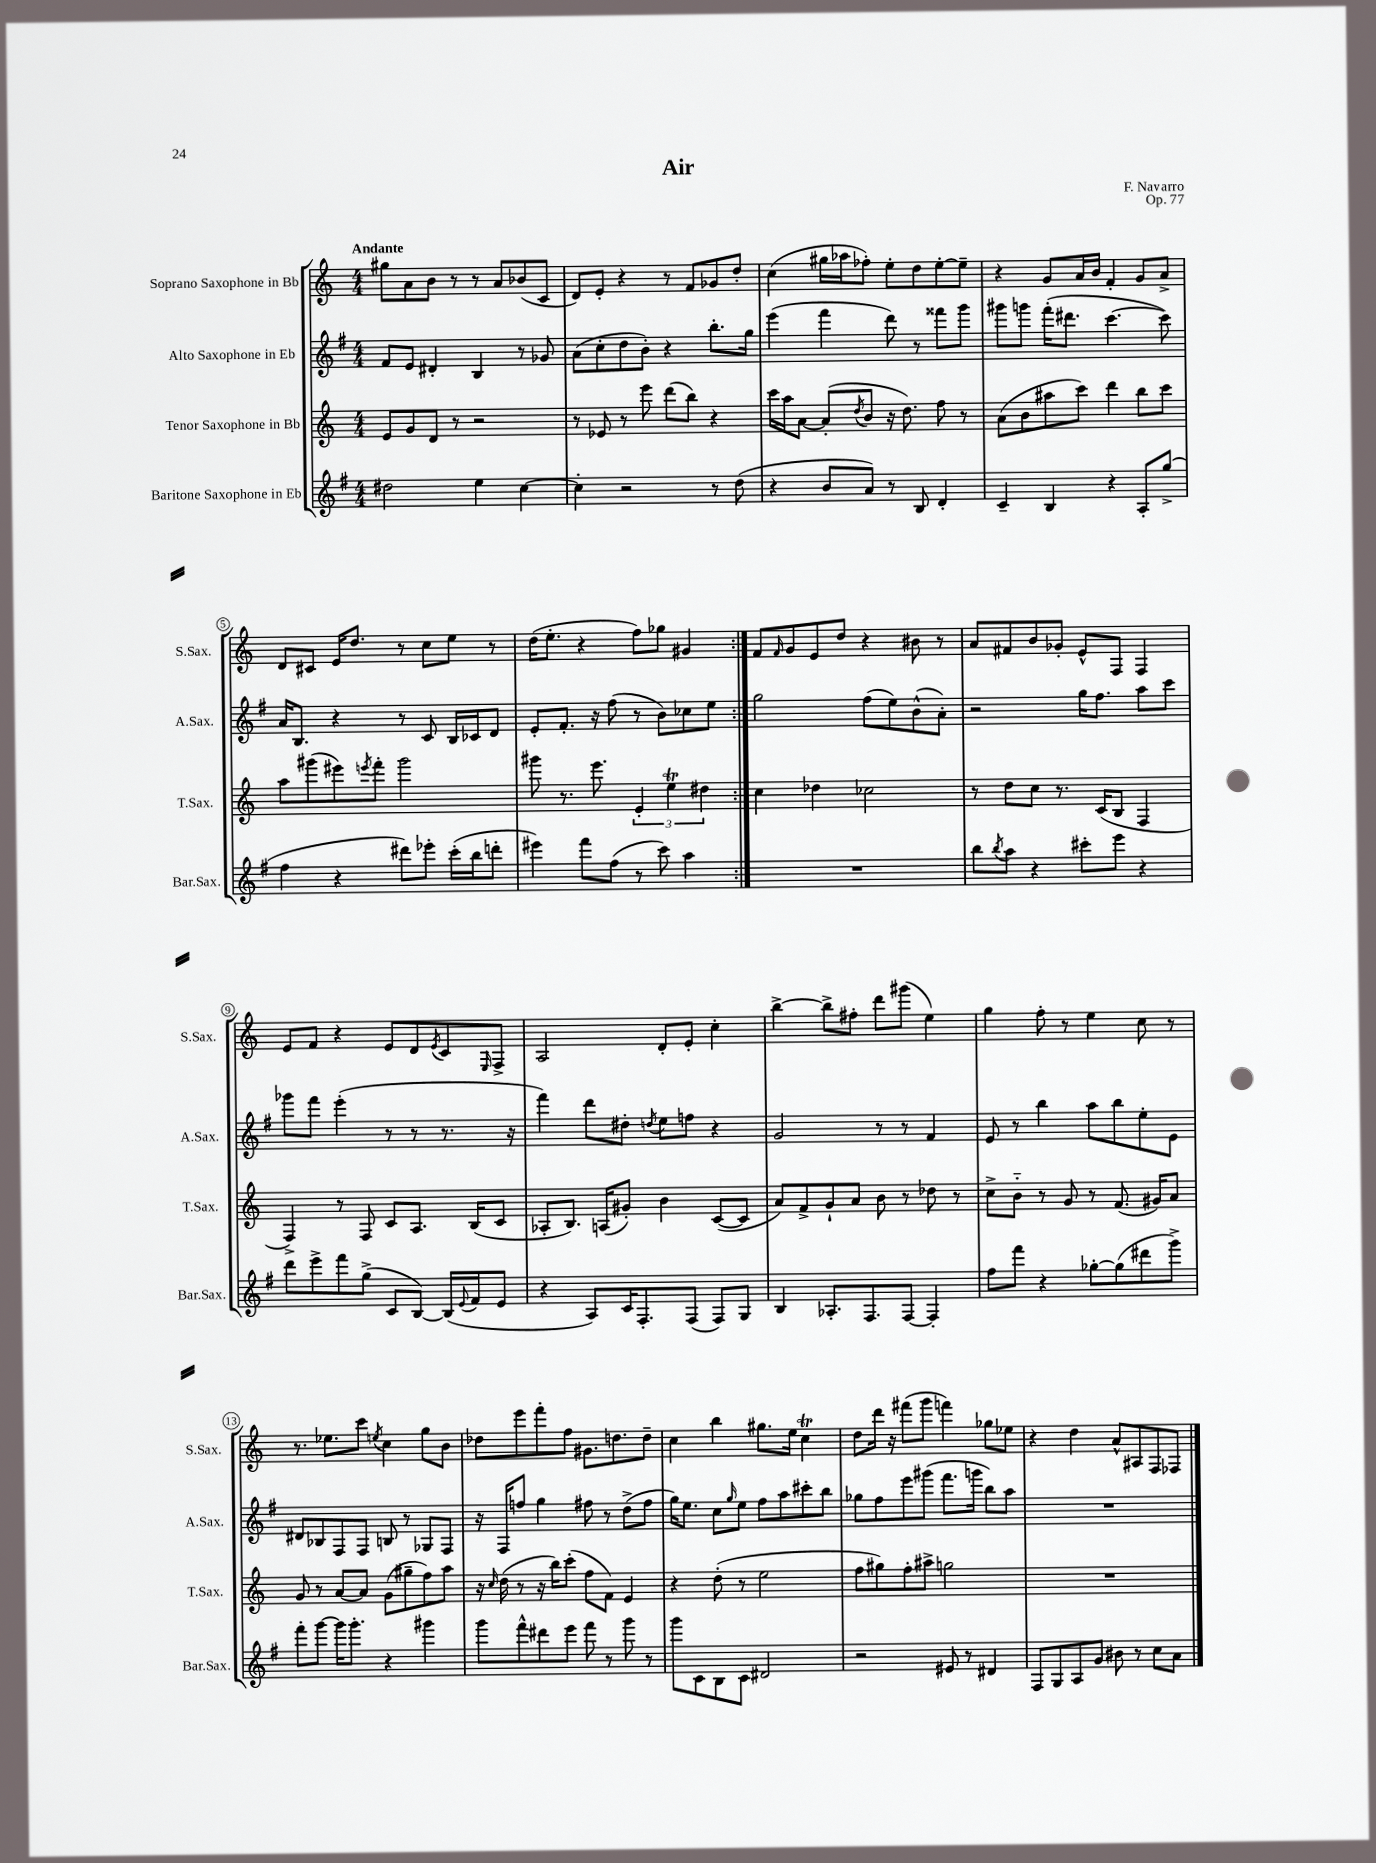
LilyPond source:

\header { title = "Air" composer = "F. Navarro" opus = "Op. 77" }
<<
\new StaffGroup <<
\new Staff = "s0" \with { instrumentName = "Soprano Saxophone in Bb" shortInstrumentName = "S.Sax." } {
    \clef treble \key c \major \numericTimeSignature \time 4/4 \tempo "Andante"
    \repeat volta 2 { gis''8 a'8 b'8 r8 r8 a'8 bes'8( c'8 |
    d'8) e'8-. r4 r8 f'8 ges'8 d''8-. |
    c''4( gis''16 aes''16 fes''8-.) e''8-. d''8 e''8~-. e''8-- |
    r4 g'8 a'16 b'16 f'4-. g'8 a'8-> |
    d'8 cis'8 e'16 d''8. r8 c''8 e''8 r8 |
    d''16( e''8.-. r4 f''8) ges''8 gis'4 | }
    f'8 \grace { f'16 } g'8 e'8 d''8 r4 bis'8 r8 |
    a'8 fis'8 b'8 ges'8-. e'8-^ f8 f4 |
    e'8 f'8 r4 e'8 d'8 \acciaccatura { e'8 } c'8 \grace { e16 } f8-> |
    a2 d'8-. e'8-. c''4-. |
    b''4~-> b''8-> fis''8-. d'''8 gis'''8( e''4) |
    g''4 f''8-. r8 e''4 c''8 r8 |
    r8. ees''8. c'''8 \acciaccatura { e''8 } c''4 g''8 b'8 |
    des''8 e'''8 f'''8-. f''8 gis'8. d''8. d''8-- |
    c''4 b''4 gis''8. e''16 c''4\trill |
    d''8 d'''16 r16 fis'''8( g'''8 f'''4) ges''8 ees''8 |
    r4 d''4 a'8-^ ais8 f8 fes8 \bar "|." |
}
\new Staff = "s1" \with { instrumentName = "Alto Saxophone in Eb" shortInstrumentName = "A.Sax." } {
    \clef treble \key g \major \numericTimeSignature \time 4/4
    \repeat volta 2 { fis'8 e'8 dis'4-. b4 r8 ges'8 |
    a'8( c''8-. d''8 b'8-.) r4 b''8.-. g''16 |
    e'''4( fis'''4 d'''8) r8 fisis'''8 g'''8 |
    gis'''8 g'''8 fis'''16-.( dis'''8. c'''4.~ c'''8) |
    a'16 b8. r4 r8 c'8 b16 ces'16 d'8 |
    e'8-. fis'8.-. r16 fis''8( r8 b'8) ces''8 e''8 | }
    g''2 fis''8( e''8) b'8-^( a'8-.) |
    r2 g''16 fis''8. a''8 c'''8 |
    ges'''8 fis'''8 e'''4-.( r8 r8 r8. r16 |
    fis'''4) d'''8 dis''8-. \acciaccatura { d''8 } e''8 f''8 r4 |
    g'2 r8 r8 fis'4 |
    e'8 r8 b''4 a''8 b''8 e''8-. e'8 |
    dis'8 bes8 fis8 fis8 b8 r8 ges8 fis8 |
    r16 fis16 f''8 g''4 fis''8 r8 d''8->( fis''8 |
    g''16) e''8. c''8 \grace { g''16 } e''8 fis''8 a''8 cis'''8-. b''8 |
    ges''8 fis''8 e'''8 gis'''8( fis'''8. g'''16 b''8) a''8 |
    R1 \bar "|." |
}
\new Staff = "s2" \with { instrumentName = "Tenor Saxophone in Bb" shortInstrumentName = "T.Sax." } {
    \clef treble \key c \major \numericTimeSignature \time 4/4
    \repeat volta 2 { e'8 g'8 d'8 r8 r2 |
    r8 ees'8 r8 e'''8 d'''8( b''8) r4 |
    c'''16 a''16 a'8~ a'8-.( \acciaccatura { d''8 } b'8 r16 d''8.) f''8 r8 |
    a'8( b'8 ais''8 c'''8) d'''4 b''8 c'''8 |
    a''8 gis'''8( eis'''8) \acciaccatura { e'''8 } f'''8-. gis'''2 |
    gis'''8 r8. e'''8. \tuplet 3/2 { e'4-. e''4\trill dis''4 } | }
    c''4 des''4 ces''2 |
    r8 d''8 c''8 r8. c'16( b8 f4 |
    f4->) r8 f8 c'8 a8. b16( c'8 |
    aes8-. b8.) a16( gis'8-.) b'4 c'8~( c'8 |
    a'8) f'8-> g'8-! a'8 b'8 r8 des''8 r8 |
    c''8-> b'8-_ r8 g'8 r8 f'8.( gis'16) a'8 |
    g'8 r8 a'8~ a'8 g'8( gis''8-- f''8) a''8 |
    r16 \grace { c''16 } d''16( r8 r16 b''16) c'''8-.( f''8 f'8) e'4 |
    r4 d''8-.( r8 e''2 |
    f''8 gis''8) f''8-. ais''8-> g''2 |
    R1 \bar "|." |
}
\new Staff = "s3" \with { instrumentName = "Baritone Saxophone in Eb" shortInstrumentName = "Bar.Sax." } {
    \clef treble \key g \major \numericTimeSignature \time 4/4
    \repeat volta 2 { dis''2 e''4 c''4~ |
    c''4-. r2 r8 d''8( |
    r4 b'8 a'8) r8 b8 d'4-. |
    c'4-- b4 r4 a8-. g''8->( |
    fis''4 r4 dis'''8) ees'''8-. c'''16-.( b''16 d'''8-. |
    eis'''4) fis'''8 fis''8( r8 c'''8) a''4 | }
    R1 |
    b''8 \acciaccatura { b''8 } a''8 r4 cis'''8-. e'''8 r4 |
    d'''8 e'''8-> fis'''8 g''8->( c'8 b8~) b16( \appoggiatura { e'8 } fis'16 e'8 |
    r4 a8) c'16 fis8.-. fis8( fis8) g8 |
    b4 aes8.-. fis8. fis8~ fis4-. |
    fis''8 fis'''8 r4 ges''8~-. ges''8( dis'''8 g'''8->) |
    fis'''8-. g'''8~ g'''16 g'''8.-. r4 gis'''4 |
    g'''8 fis'''8-^ dis'''8 e'''8 fis'''8 r8 g'''8 r8 |
    g'''8 c'8 b8 c'8 dis'2 |
    r2 eis'8 r8 dis'4 |
    fis8 g8 a8 g'8 bis'8 r8 c''8 a'8 \bar "|." |
}
>>
>>
\layout { \context { \Score \override BarNumber.stencil = #(make-stencil-circler 0.1 0.3 ly:text-interface::print) } }
